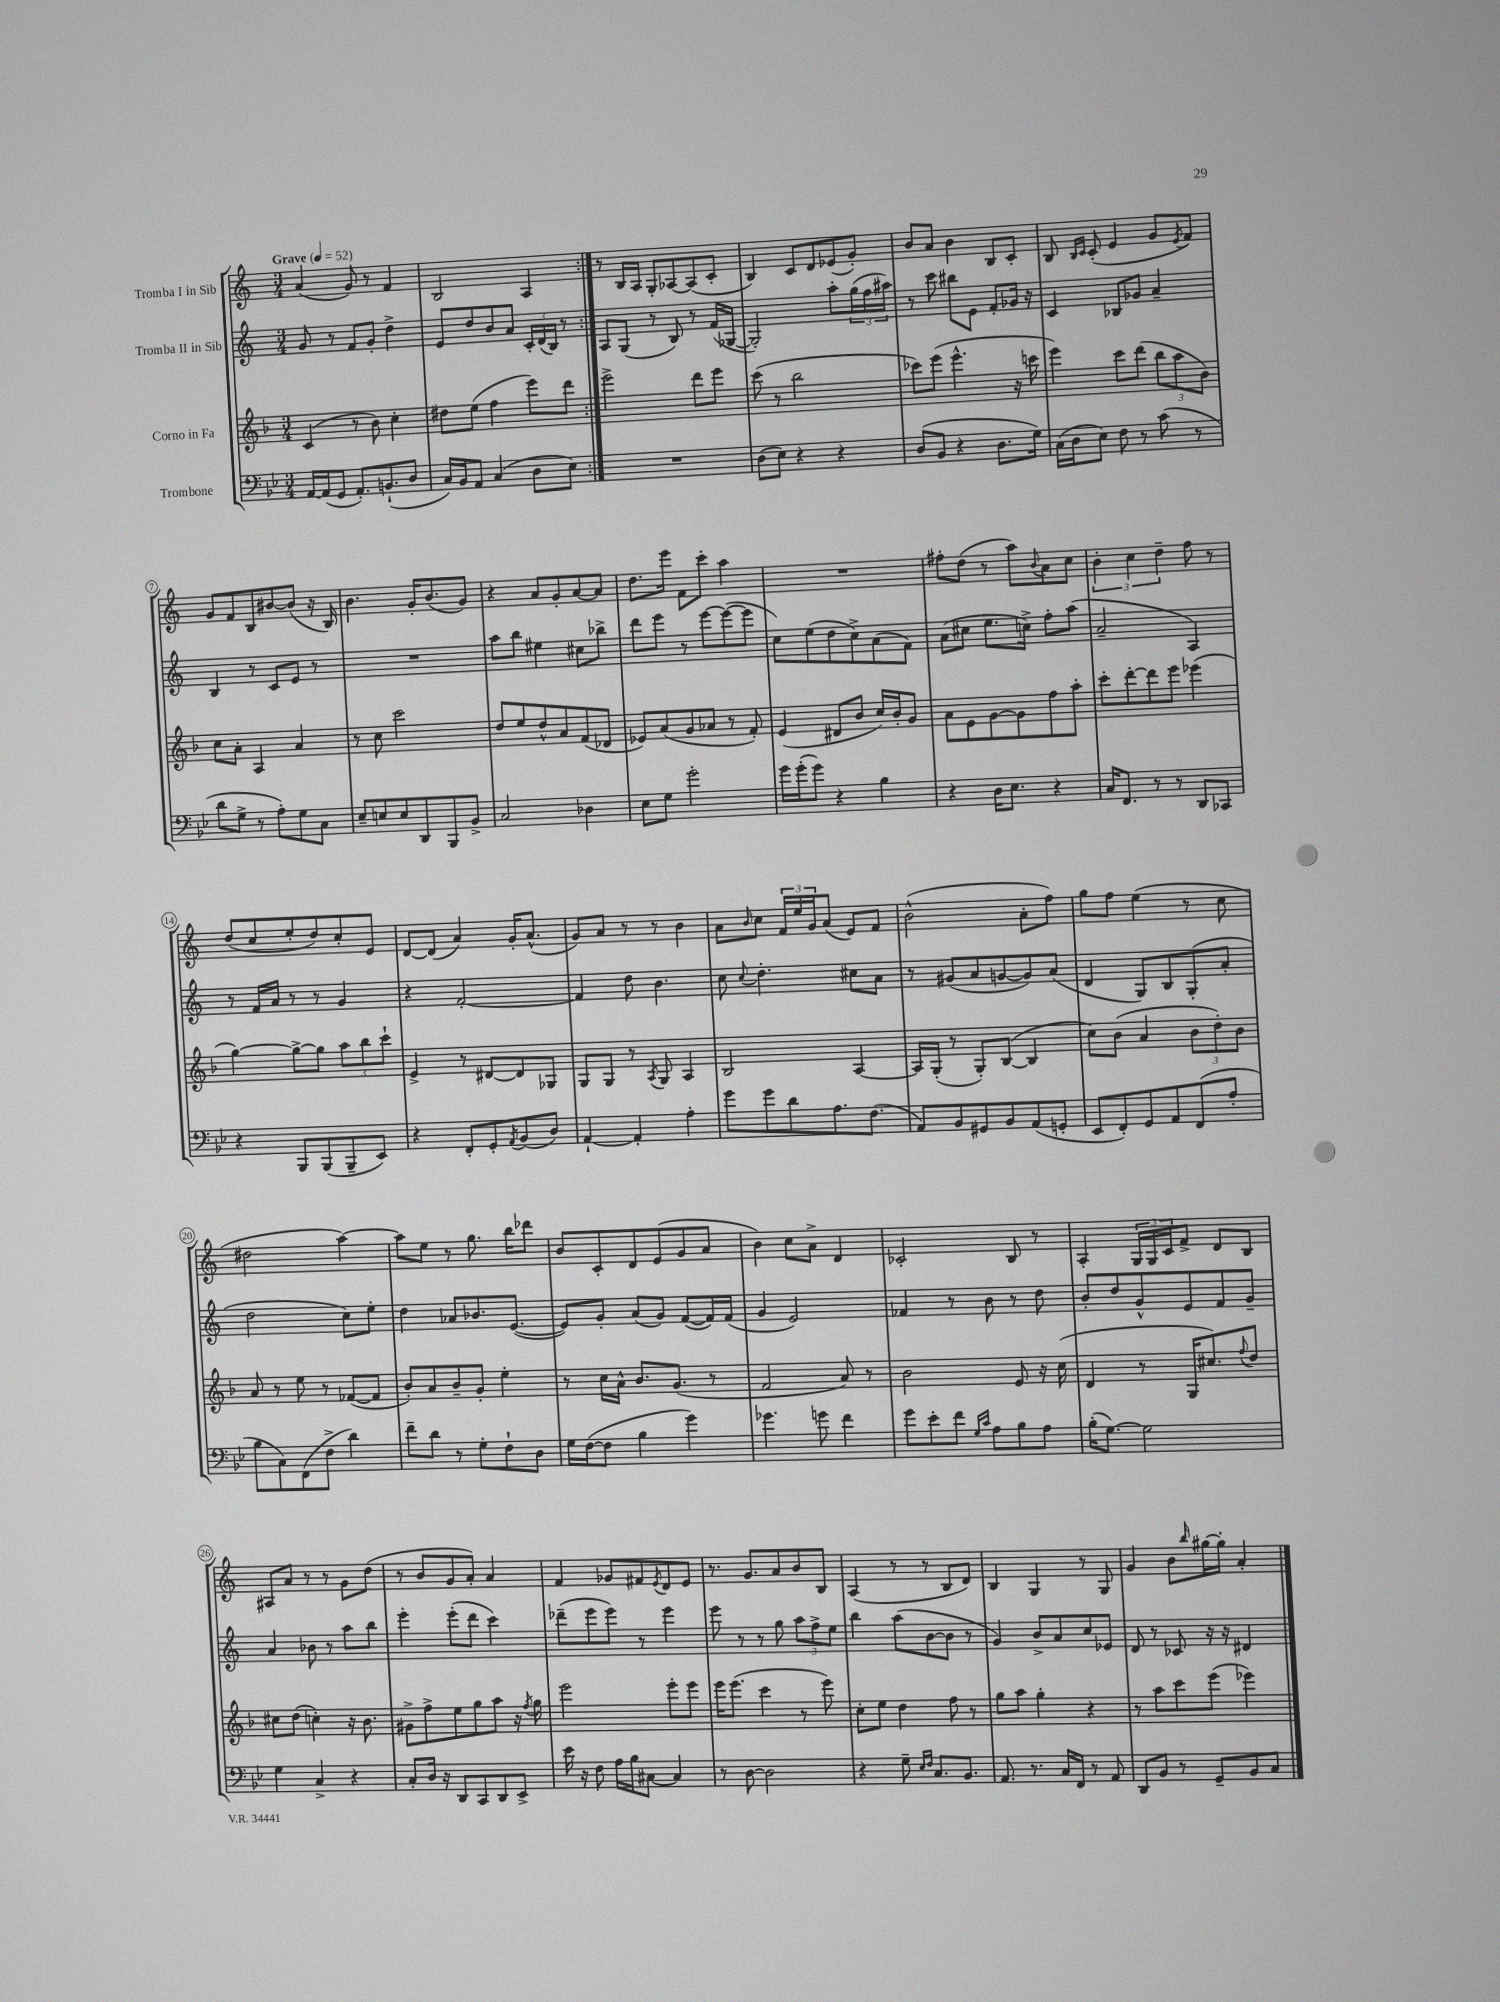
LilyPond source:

<<
\new StaffGroup <<
\new Staff = "s0" \with { instrumentName = "Tromba I in Sib" } {
    \clef treble \key c \major \numericTimeSignature \time 3/4 \tempo "Grave" 4 = 52
    \repeat volta 2 { a'4( g'8) r8 f'4 |
    b2 a4 | }
    r8 b16 a16 g8-. aes8~ aes8( c'8-. |
    b4) c'8 d'8 ees'8( g'8-.) |
    b'8 a'8 b'4 b8 c'8-. |
    b8 \grace { b16 c'16 } c'8-.( e'4 g'8 \acciaccatura { e'8 } f'8) |
    g'8 f'8 b8 bis'8~ bis'8( r16 b16) |
    b'4. g'16-. b'8.( g'8) |
    r4 a'8 g'8-. a'8~ a'8 |
    d''8. e'''16 f'8 c'''8-. a''4 |
    R2. |
    fis''8-. d''8( r8 a''8) \appoggiatura { b'8 } a'8 c''8 |
    \tuplet 3/2 { b'4-. c''4 d''4-- } f''8 r8 |
    d''8( c''8 e''8-. d''8) c''8-. e'8 |
    d'8~ d'8( a'4) g'16-. a'8.-^( |
    g'8) a'8 r8 r8 b'4 |
    a'8 \grace { b'16 } c''8 \tuplet 3/2 { f'16 e''16 g'16 } a'8( e'8) f'8 |
    b'2-^( a'8-. f''8) |
    g''8 f''8 e''4( r8 c''8 |
    dis''2 a''4~) |
    a''8 e''8 r8 g''8. b''16 des'''8 |
    b'8 c'8-. d'8 e'8( g'8 a'8 |
    b'4) c''8 a'8-> d'4 |
    ces'2-. b8 r8 |
    a4-. \tuplet 3/2 { g16 g16 c'16 } f'8-> d'8 b8 |
    ais8 a'8 r8 r8 g'8 d''8( |
    r8 b'8 g'8 a'8-.) a'4 |
    f'4 ges'8 fis'8 \acciaccatura { e'8 } d'8 e'8 |
    r8. g'8. a'8 b'8 b8 |
    a4( r8 r8 b8 d'8) |
    b4 g4 r8 g8 |
    g'4 b'8 \grace { b''16 } gis''16~ gis''16-. a'4-. \bar "|." |
}
\new Staff = "s1" \with { instrumentName = "Tromba II in Sib" } {
    \clef treble \key c \major \numericTimeSignature \time 3/4
    \repeat volta 2 { g'8 r8 f'8 g'8-. d''4-> |
    e'8 d''8 b'8 a'8 \tuplet 3/2 { c'16-. d'16( b16) } r8 | }
    a8 g8( r8 b8) r8 f'16( ges16~ |
    ges2-.) a''8-. \tuplet 3/2 { g''16( f''16 ais''16) } |
    r8 c'''8 bis''8 e'8 f'8-. ges'16 r16 |
    c'4 bes8 ges'8 a'4-- |
    b4 r8 c'8 e'8 r8 |
    R2. |
    a''8 b''8 eis''4 cis''8 bes''8-> |
    d'''8 e'''8 r8 e'''8~ e'''8~( e'''8 |
    c''8) e''8( d''8 c''8->) a'8( f'8) |
    a'8( cis''8 e''8. c''16->) f''8-. a''8( |
    a'2-- a4) |
    r8 f'16 a'16 r8 r8 g'4 |
    r4 f'2~-. |
    f'4 d''8 b'4. |
    c''8 \appoggiatura { c''8 } d''4.-. cis''8 a'8 |
    r8 gis'8( a'8 g'8~ g'8) a'8( |
    d'4 g8) b8 g8-.( a'8-. |
    d''2 c''8) e''8-. |
    d''4 aes'8 bes'8. e'8.~( |
    e'8) g'8-. a'8( g'8) f'8~( f'16) f'16( |
    g'4 e'2) |
    fes'4 r8 b'8 r8 d''8 |
    b'8-. d''8 g'8-^ e'8 f'8 g'8-- |
    a'4 bes'8 r8 a''8 b''8 |
    e'''4-. e'''8-.( d'''8 c'''4) |
    des'''8--( e'''8 e'''8) r8 e'''4 |
    e'''8 r8 r8 g''8 \tuplet 3/2 { a''8 f''8-> e''8 } |
    b''4 a''8( b'8~ b'8 r8 |
    g'4) b'8-> a'8 c''8 ees'8 |
    d'8 r8 ces'8 r16 r16 dis'4 \bar "|." |
}
\new Staff = "s2" \with { instrumentName = "Corno in Fa" } {
    \clef treble \key f \major \numericTimeSignature \time 3/4
    \repeat volta 2 { c'4( r8 bes'8) c''4-. |
    dis''8 e''8( f''4 e'''8) d'''8 | }
    e'''2-> d'''8 e'''8 |
    c'''8( r8 bes''2 |
    ces'''8) e'''8( e'''4.-^ r16 c'''16 |
    e'''4) c'''8 d'''8( \tuplet 3/2 { bes''8 a''8 bes'8) } |
    c''8 a'8-. a4 a'4 |
    r8 c''8 c'''2 |
    d''8 e''8 d''8-^ a'8 f'8( des'8 |
    ees'8) a'8( g'8 aes'8 r8 f'8-.) |
    e'4( dis'8 bes'8 c''16) bes'16-. g'8 |
    a'8 e'8 g'8~ g'8 f''8 a''8-. |
    c'''8-. d'''8~-. d'''8 e'''8 ees'''4( |
    g''4~) g''8~-> g''8 \tuplet 3/2 { a''8 bes''8 c'''8-! } |
    e'4-> r8 dis'8~ dis'8 ges8 |
    g8 g8 r8 \acciaccatura { a8 } g8 a4 |
    bes2 a4~ |
    a16 g16-.( r8 g8-.) bes8~( bes4 |
    c''8) bes'8( a'4 \tuplet 3/2 { bes'8 d''8-.) bes'8 } |
    a'8 r8 e''8 r8 fes'8~( fes'8 |
    bes'8-.) a'8 bes'8-- g'8-. e''4-. |
    r8 c''16 a'16-^ bes'8. g'8.( r8 |
    f'2 a'8) r8 |
    bes'2 e'8 r16 c''16( |
    d'4 r8 g16 cis''8.) \appoggiatura { f''8 } d''8 |
    cis''8 d''8( c''4-.) r16 bes'8. |
    gis'8-> f''8-> e''8 g''8 a''8 r16 \acciaccatura { f''8 } g''16 |
    e'''2 e'''8-. e'''8 |
    e'''16 e'''8.( c'''4 r8 e'''8) |
    c''8-. e''8 d''4 f''8 r8 |
    g''8 a''8 g''4-. r4 |
    r8 a''8 c'''8 e'''8( ees'''4) \bar "|." |
}
\new Staff = "s3" \with { instrumentName = "Trombone" } {
    \clef bass \key bes \major \numericTimeSignature \time 3/4
    \repeat volta 2 { a,16~ a,16( g,8 a,8.-.) b,8.-!( d8 |
    c16) bes,16 a,8 c4( d8 ees8) | }
    R2. |
    d8( ees8) r4 r4 |
    d8( bes,8 r4 d8. g16) |
    c16( d16 ees8) f8 r8 c'8( r8 |
    d'8 g8-> r8 a8-.) g8 c8 |
    ees8-- e8 e8 d,8 bes,,8 bes,8-> |
    c2 des4 |
    ees8 g8 g'2-. |
    g'16 g'16-.( g'8) r4 bes4 |
    r4 d16 ees8. r4 |
    c16 f,8. r8 r8 d,8 ces,8 |
    r4 bes,,8 bes,,8( bes,,8-- ees,8) |
    r4 f,8-. g,8-. \acciaccatura { a,8 } bes,8( d8) |
    a,4~-! a,4-. a4-. |
    g'8 g'8 d'8 a8. f8.( |
    a,8) bes,8 gis,8 bes,8 a,8( g,8-. |
    ees,8 f,8-.) g,8 a,8 f,8( a8-. |
    bes8 c8) f,8( f8-> d'4) |
    f'8-- d'8 r8 g8-. f8-! d8 |
    g16 f16~( f8 bes4 g'4) |
    ges'4. g'8 f'4 |
    g'8 ees'8-. f'8 \grace { g16 c'16 } a8 bes8 a8 |
    bes16-.( g8.~) g2 |
    g4 c4-> r4 |
    c8-. d16 r16 d,8 c,8 d,8 ees,8-> |
    ees'16 r16 f8 a16 bes16 cis8~ cis4 |
    r8 d8~ d2 |
    r4 g8-- \grace { ees16 f16 } c8. bes,8. |
    a,8. r8. c16 f,16 r8 a,8 |
    d,8 bes,8 r8 g,8-- bes,8 c8 \bar "|." |
}
>>
>>
\layout { \context { \Score \override BarNumber.stencil = #(make-stencil-circler 0.1 0.3 ly:text-interface::print) } }
